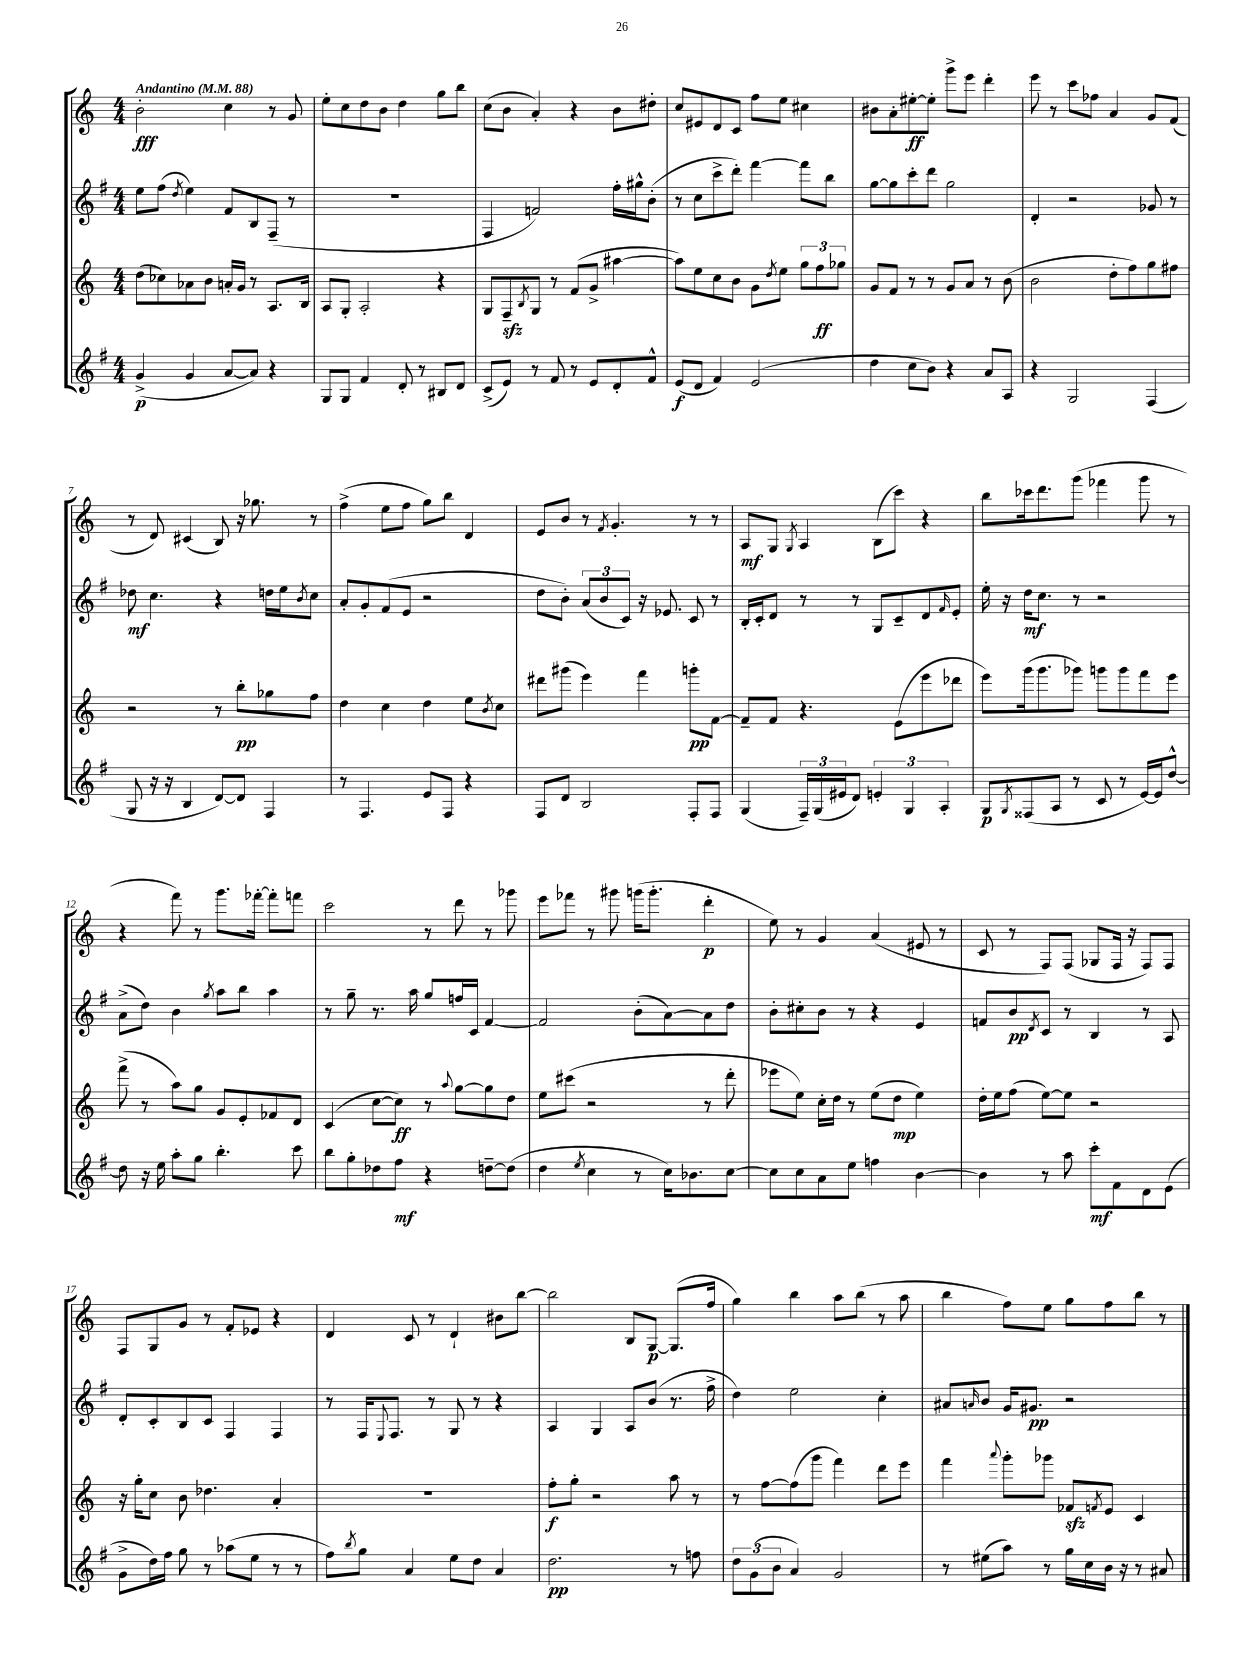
<<
\new StaffGroup <<
\new Staff = "s0" {
    \clef treble \key c \major \numericTimeSignature \time 4/4 \tempo "Andantino" 4 = 88
    b'2-.\fff c''4 r8 g'8 |
    e''8-. c''8 d''8 b'8 d''4 g''8 b''8 |
    c''8( b'8 a'4-.) r4 b'8 dis''8-. |
    c''8 eis'8 d'8 c'8 f''8 e''8 cis''4 |
    bis'8 a'8-. eis''8~-.\ff eis''8-. g'''8-> e'''8 d'''4-. |
    e'''8 r8 c'''8 fes''8 a'4 g'8 f'8( |
    r8 d'8) cis'4( b8) r16 ges''8. r8 |
    f''4->( e''8 f''8 g''8) b''8 d'4 |
    e'8 b'8 r8 \acciaccatura { f'8 } g'4.-. r8 r8 |
    a8\mf g8 \acciaccatura { g8 } a4 b8( c'''8) r4 |
    b''8 ces'''16 d'''8. g'''8( fes'''4 g'''8 r8 |
    r4 f'''8) r8 g'''8. fes'''16~-. fes'''8-. f'''8 |
    c'''2 r8 d'''8 r8 ges'''8 |
    e'''8 fes'''8 r8 gis'''8 g'''16( g'''8.-. d'''4-.\p |
    e''8) r8 g'4 a'4( eis'8 r8 |
    c'8 r8 f8) f8( ges8 f16 r16 f8) f8 |
    f8 g8 g'8 r8 f'8-. ees'8 r4 |
    d'4 c'8 r8 d'4-! bis'8 b''8~ |
    b''2 b8 g8~\p g8.( f''16 |
    g''4) b''4 a''8 b''8( r8 a''8 |
    b''4 f''8) e''8 g''8 f''8 b''8 r8 \bar "|." |
}
\new Staff = "s1" {
    \clef treble \key g \major \numericTimeSignature \time 4/4
    e''8 fis''8( \acciaccatura { d''8 } e''4) fis'8 b8 fis8--( r8 |
    R1 |
    fis4 f'2) fis''16-. gis''16-^ b'8-.( |
    r8 c''8 c'''8-> d'''8-.) fis'''4~ fis'''8 b''8 |
    g''8~ g''8 c'''8-. d'''8 g''2 |
    d'4-. r2 ges'8 r8 |
    des''8\mf c''4. r4 d''16 e''16 \acciaccatura { b'8 } c''8 |
    a'8-. g'8-. fis'8( e'8 r2 |
    d''8 b'8-.) \tuplet 3/2 { a'8( b'8 c'8) } r16 ees'8. c'8 r8 |
    b16-. c'16-. d'8 r8 r8 g8 c'8-- d'8 \grace { fis'16 } e'8-. |
    e''16-. r16 d''16\mf c''8. r8 r2 |
    a'8->( d''8) b'4 \acciaccatura { g''8 } a''8 b''8 a''4 |
    r8 g''8-- r8. a''16 g''8 f''16 c'16 fis'4~ |
    fis'2 b'8-.( a'8~) a'8 d''8 |
    b'8-. cis''8-. b'8 r8 r4 e'4 |
    f'8 b'8\pp \acciaccatura { d'8 } c'8 r8 b4 r8 a8 |
    d'8-. c'8-. b8 c'8 fis4 fis4 |
    r8 fis16 \appoggiatura { e8 } fis8. r8 g8 r8 r4 |
    a4 g4 a8 b'8( r8. fis''16-> |
    d''4) e''2 c''4-. |
    ais'8 \grace { a'16 } b'8 g'16 gis'8.\pp r2 \bar "|." |
}
\new Staff = "s2" {
    \clef treble \key c \major \numericTimeSignature \time 4/4
    d''8( ces''8) aes'8 b'8 a'16-. g'16 r8 a8. b16 |
    a8 g8-. a2-. r4 |
    g8 f8--\sfz \acciaccatura { b8 } g8 r8 f'8( g'8-> ais''4~ |
    ais''8) e''8 c''8 b'8 g'8 \acciaccatura { d''8 } e''8 \tuplet 3/2 { g''8 f''8\ff ges''8 } |
    g'8 f'8 r8 r8 g'8 a'8 r8 b'8( |
    b'2 d''8-. f''8) g''8 fis''8 |
    r2 r8 b''8-.\pp ges''8 f''8 |
    d''4 c''4 d''4 e''8 \acciaccatura { b'8 } c''8 |
    dis'''8 gis'''8( e'''4) f'''4 g'''8-.\pp f'8~ |
    f'8-- f'8 r4. e'8( e'''8 des'''8 |
    e'''8) g'''16( g'''8. ges'''8) g'''8 g'''8 f'''8 e'''8 |
    f'''8->( r8 a''8) g''8 g'8 e'8-. fes'8 d'8 |
    c'4( c''8~ c''8\ff) r8 \appoggiatura { a''8 } g''8~ g''8 d''8 |
    e''8 cis'''8( r2 r8 d'''8-. |
    ees'''8 e''8) c''16-. d''16 r8 e''8( d''8\mp e''4) |
    d''16-. e''16 f''8( e''8~) e''8 r2 |
    r16 g''16-. c''8 b'8 des''4. a'4-. |
    R1 |
    f''8-.\f g''8-. r2 a''8 r8 |
    r8 f''8~ f''8( g'''8 f'''4) d'''8 e'''8 |
    f'''4 \appoggiatura { a'''8 } g'''8-. ges'''8 fes'8\sfz \acciaccatura { f'8 } e'8 c'4 \bar "|." |
}
\new Staff = "s3" {
    \clef treble \key g \major \numericTimeSignature \time 4/4
    g'4->\p( g'4 a'8~ a'8) r4 |
    g8 g8 fis'4 d'8-. r8 bis8 d'8 |
    c'8->( e'8) r8 fis'8 r8 e'8 d'8-. fis'8-^ |
    e'8\f( d'8 fis'4) e'2( |
    d''4 c''8 b'8) r4 a'8 a8 |
    r4 g2 fis4( |
    g8 r16 r16 b4 d'8~) d'8 fis4 |
    r8 fis4. e'8 fis8 r4 |
    fis8 d'8 b2 fis8-. fis8 |
    g4( \tuplet 3/2 { fis16--) g16( eis'16 } d'8) \tuplet 3/2 { e'4-. g4 a4-. } |
    g8\p \acciaccatura { g8 } fisis8( a8 r8 c'8 r8 e'16~) e'16 d''8~-^ |
    d''8 r16 e''16 a''8-. g''8 b''4.-. c'''8 |
    b''8 g''8-. des''8 fis''8\mf r4 d''8~-- d''8( |
    d''4 \acciaccatura { e''8 } c''4 r8 c''16) bes'8. c''8~ |
    c''8 c''8 a'8 e''8 f''4 b'4~ |
    b'4 r8 a''8 c'''8-.\mf fis'8 d'8 e'8( |
    g'8-> d''16) fis''16 g''8 r8 aes''8( e''8 r8 r8 |
    fis''8) \acciaccatura { b''8 } g''8 a'4 e''8 d''8 a'4 |
    d''2.\pp r8 f''8 |
    \tuplet 3/2 { d''8 g'8( b'8 } a'4) g'2 |
    r8 eis''8( a''8) r8 g''16 c''16 b'16 r16 r8 ais'8 \bar "|." |
}
>>
>>
